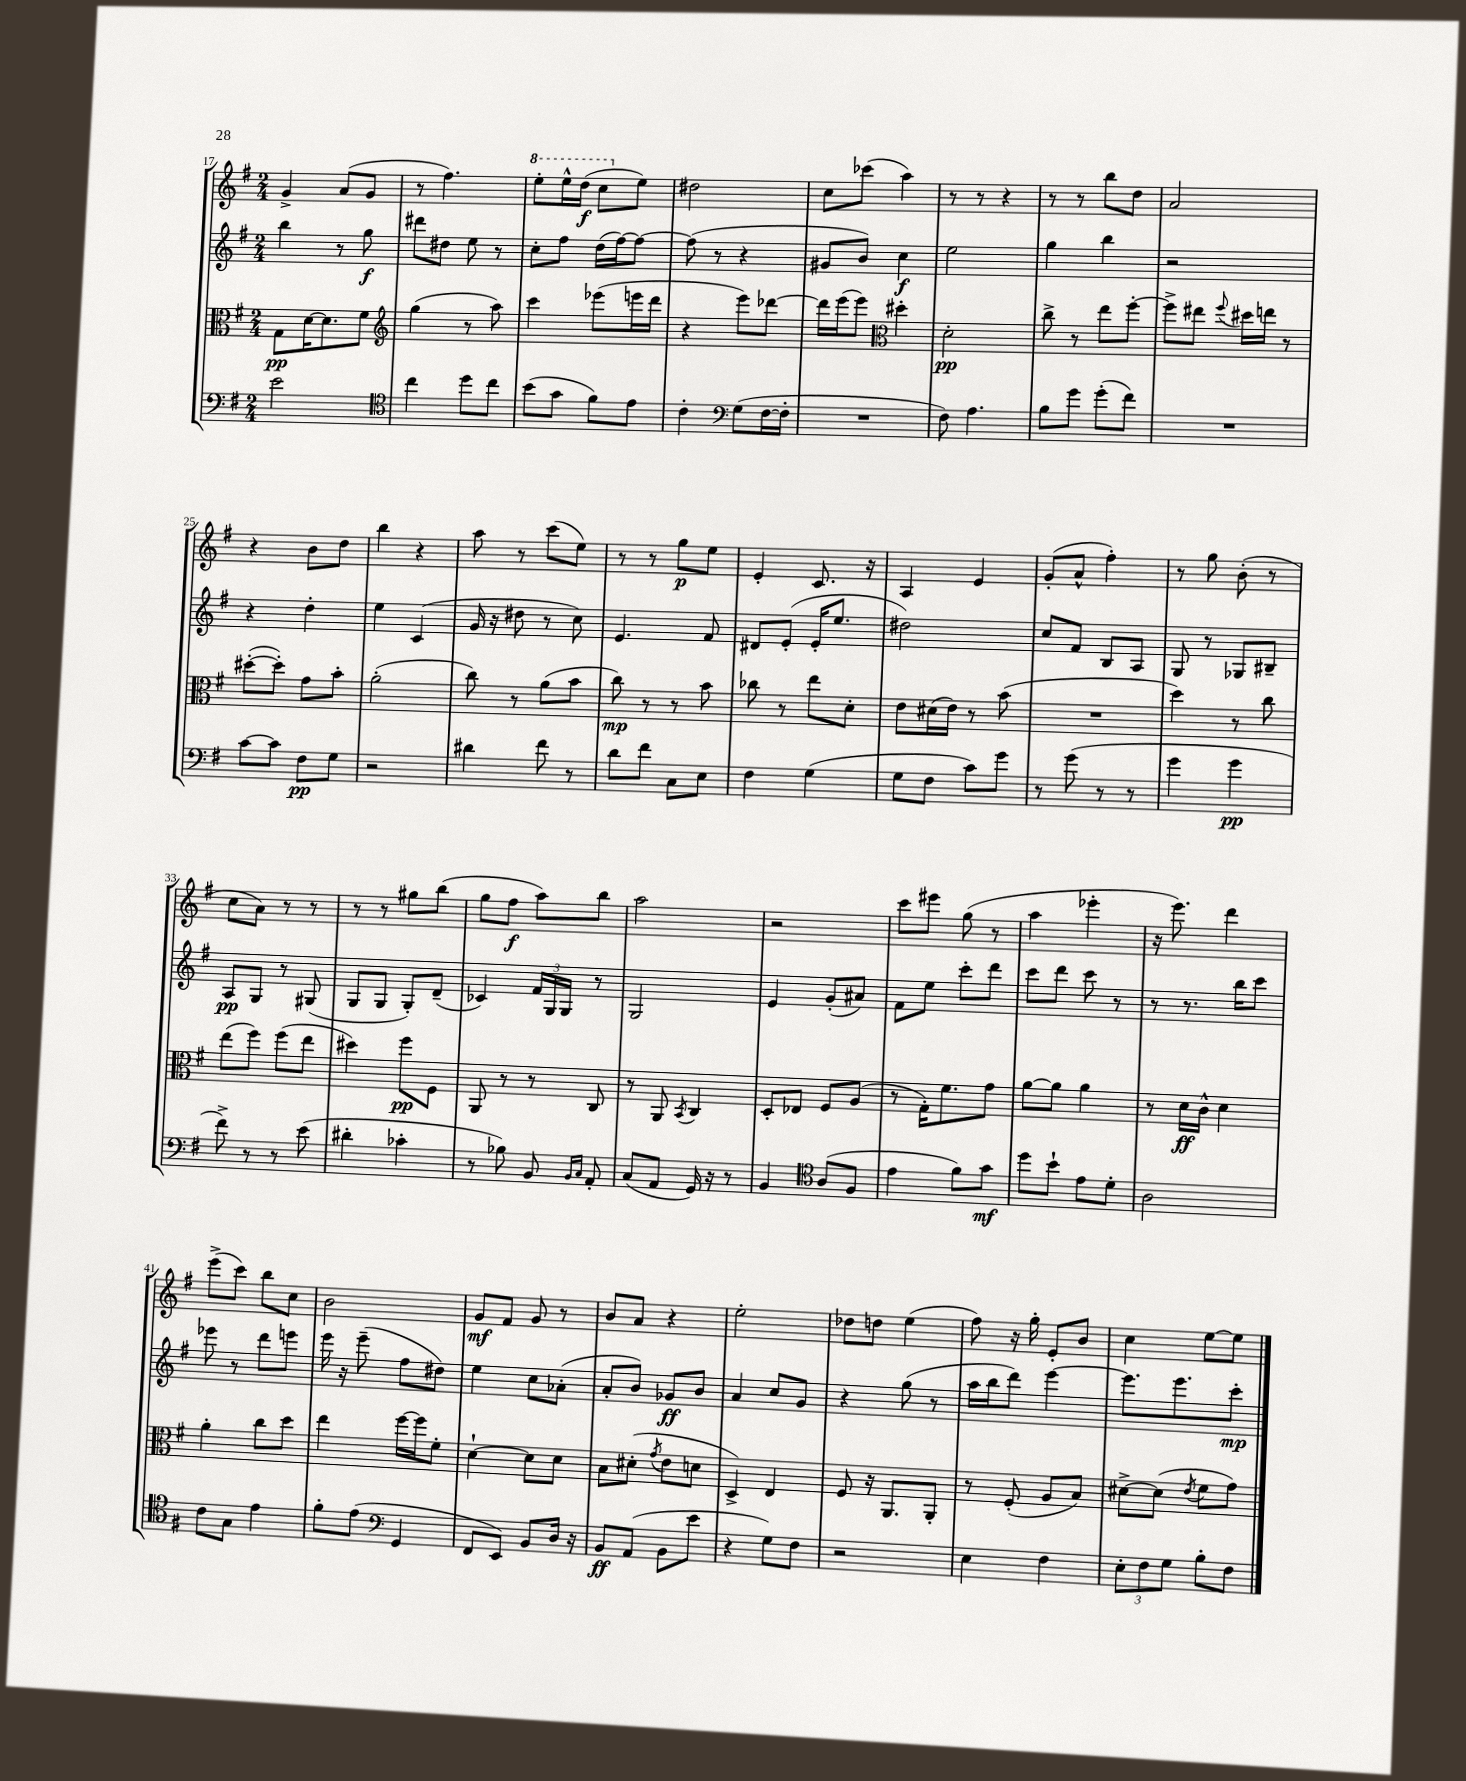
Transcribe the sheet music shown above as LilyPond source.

<<
\new StaffGroup <<
\new Staff = "s0" {
    \clef treble \key g \major \numericTimeSignature \time 2/4
    g'4-> a'8( g'8 |
    r8 fis''4.) |
    \ottava #1 e'''8-. e'''16-^ d'''16\f( c'''8 \ottava #0 e''8) |
    dis''2 |
    c''8 ces'''8( a''4) |
    r8 r8 r4 |
    r8 r8 b''8 d''8 |
    a'2 |
    r4 b'8 d''8 |
    b''4 r4 |
    a''8 r8 c'''8( e''8) |
    r8 r8 g''8\p e''8 |
    e'4-. c'8. r16 |
    a4 e'4 |
    g'8-.( a'8-^ fis''4-.) |
    r8 g''8 b'8-.( r8 |
    c''8 a'8) r8 r8 |
    r8 r8 gis''8 b''8( |
    g''8 fis''8\f a''8) b''8 |
    a''2 |
    r2 |
    c'''8 eis'''8 g''8( r8 |
    a''4 ees'''4-. |
    r16 e'''8.) d'''4 |
    e'''8->( c'''8) b''8 c''8 |
    b'2 |
    g'8\mf fis'8 g'8 r8 |
    b'8 a'8 r4 |
    e''2-. |
    des''8 d''8 e''4( |
    fis''8) r16 g''16-. e'8-. b'8 |
    c''4 e''8~ e''8 \bar "|." |
}
\new Staff = "s1" {
    \clef treble \key g \major \numericTimeSignature \time 2/4
    b''4 r8 g''8\f |
    dis'''8 dis''8 e''8 r8 |
    c''8-. fis''8 d''16( fis''16~) fis''8~ |
    fis''8( r8 r4 |
    gis'8 b'8) c''4\f |
    e''2 |
    g''4 b''4 |
    r2 |
    r4 d''4-. |
    e''4 c'4( |
    g'16 r16 dis''8 r8 c''8) |
    e'4. fis'8 |
    dis'8 e'8-.( e'16-. e''8. |
    dis''2) |
    c''8 fis'8 b8 a8 |
    g8 r8 ges8 bis8-- |
    a8\pp g8 r8 gis8( |
    g8 g8 g8-.) d'8--( |
    ces'4) \tuplet 3/2 { fis'16 g16 g16 } r8 |
    g2 |
    e'4 g'8-.( ais'8) |
    fis'8 e''8 c'''8-. d'''8 |
    c'''8 d'''8 c'''8 r8 |
    r8 r8. b''16 c'''8 |
    ees'''8 r8 d'''8 e'''8 |
    e'''16 r16 e'''8--( fis''8 dis''8) |
    e''4 c''8 aes'8-.( |
    a'8-. b'8) ges'8\ff b'8 |
    a'4 c''8 g'8 |
    r4 g''8( r8 |
    a''16 b''16 d'''8) e'''4~ |
    e'''8. e'''8. c'''8-.\mp \bar "|." |
}
\new Staff = "s2" {
    \clef alto \key g \major \numericTimeSignature \time 2/4
    g8\pp d'16~ d'8. fis'8 |
    \clef treble g''4( r8 a''8) |
    c'''4 ees'''8( e'''16 d'''16 |
    r4 e'''8) des'''8~ |
    des'''16 e'''16( e'''8) \clef alto dis''4-. |
    d'2-.\pp |
    c''8-> r8 e''8 fis''8~-. |
    fis''8-> eis''8 \appoggiatura { fis''8 } dis''16 e''16 r8 |
    dis''8~-.( dis''8-.) g'8 b'8-. |
    a'2-.( |
    c''8) r8 a'8( b'8 |
    c''8\mp) r8 r8 b'8 |
    ces''8 r8 e''8 d'8-. |
    e'8 dis'16( e'16) r8 b'8( |
    R2 |
    d''4) r8 c''8 |
    e''8( fis''8) fis''8( e''8 |
    dis''4) fis''8\pp fis8 |
    a,8 r8 r8 c8 |
    r8 a,8 \acciaccatura { b,8 } c4 |
    d8-. ees8 fis8 a8( |
    r8 g16-.) fis'8. g'8 |
    a'8~ a'8 a'4 |
    r8 d'16\ff c'16-^ d'4 |
    a'4-. c''8 d''8 |
    e''4 fis''16~ fis''16 fis'8-. |
    d'4~-! d'8 d'8 |
    b8 dis'8-.( \acciaccatura { g'8 } e'8 d'8 |
    d4->) e4 |
    fis8 r16 a,8. a,8-. |
    r8 fis8-.( a8 b8) |
    dis'8~-> dis'8( \acciaccatura { e'8 } fis'8 g'8) \bar "|." |
}
\new Staff = "s3" {
    \clef bass \key g \major \numericTimeSignature \time 2/4
    e'2 |
    \clef tenor c''4 d''8 c''8 |
    b'8( g'8 fis'8) e'8 |
    c'4-. \clef bass g8( fis16~ fis16-. |
    R2 |
    fis8) a4. |
    b8 g'8 g'8-.( fis'8) |
    R2 |
    c'8~ c'8 fis8\pp g8 |
    r2 |
    dis'4 fis'8 r8 |
    d'8 fis'8 c8 e8 |
    fis4 g4( |
    g8 fis8 c'8) g'8 |
    r8 g'8( r8 r8 |
    g'4 g'4\pp |
    fis'8->) r8 r8 e'8( |
    dis'4-. ces'4-. |
    r8 bes8) b,8 \grace { b,16 c16 } a,8-. |
    c8( a,8 g,16) r16 r8 |
    b,4 \clef tenor a8( fis8 |
    e'4 fis'8) g'8\mf |
    d''8 b'8-! e'8 d'8-. |
    a2 |
    c'8 g8 e'4 |
    fis'8-. e'8( \clef bass g,4 |
    fis,8 e,8) b,8 d16 r16 |
    b,8\ff a,8( b,8 e'8 |
    r4 g8) fis8 |
    r2 |
    e4 fis4 |
    \tuplet 3/2 { e8-. fis8 g8 } b8-. fis8 \bar "|." |
}
>>
>>
\layout { \context { \Score currentBarNumber = #17 } }
